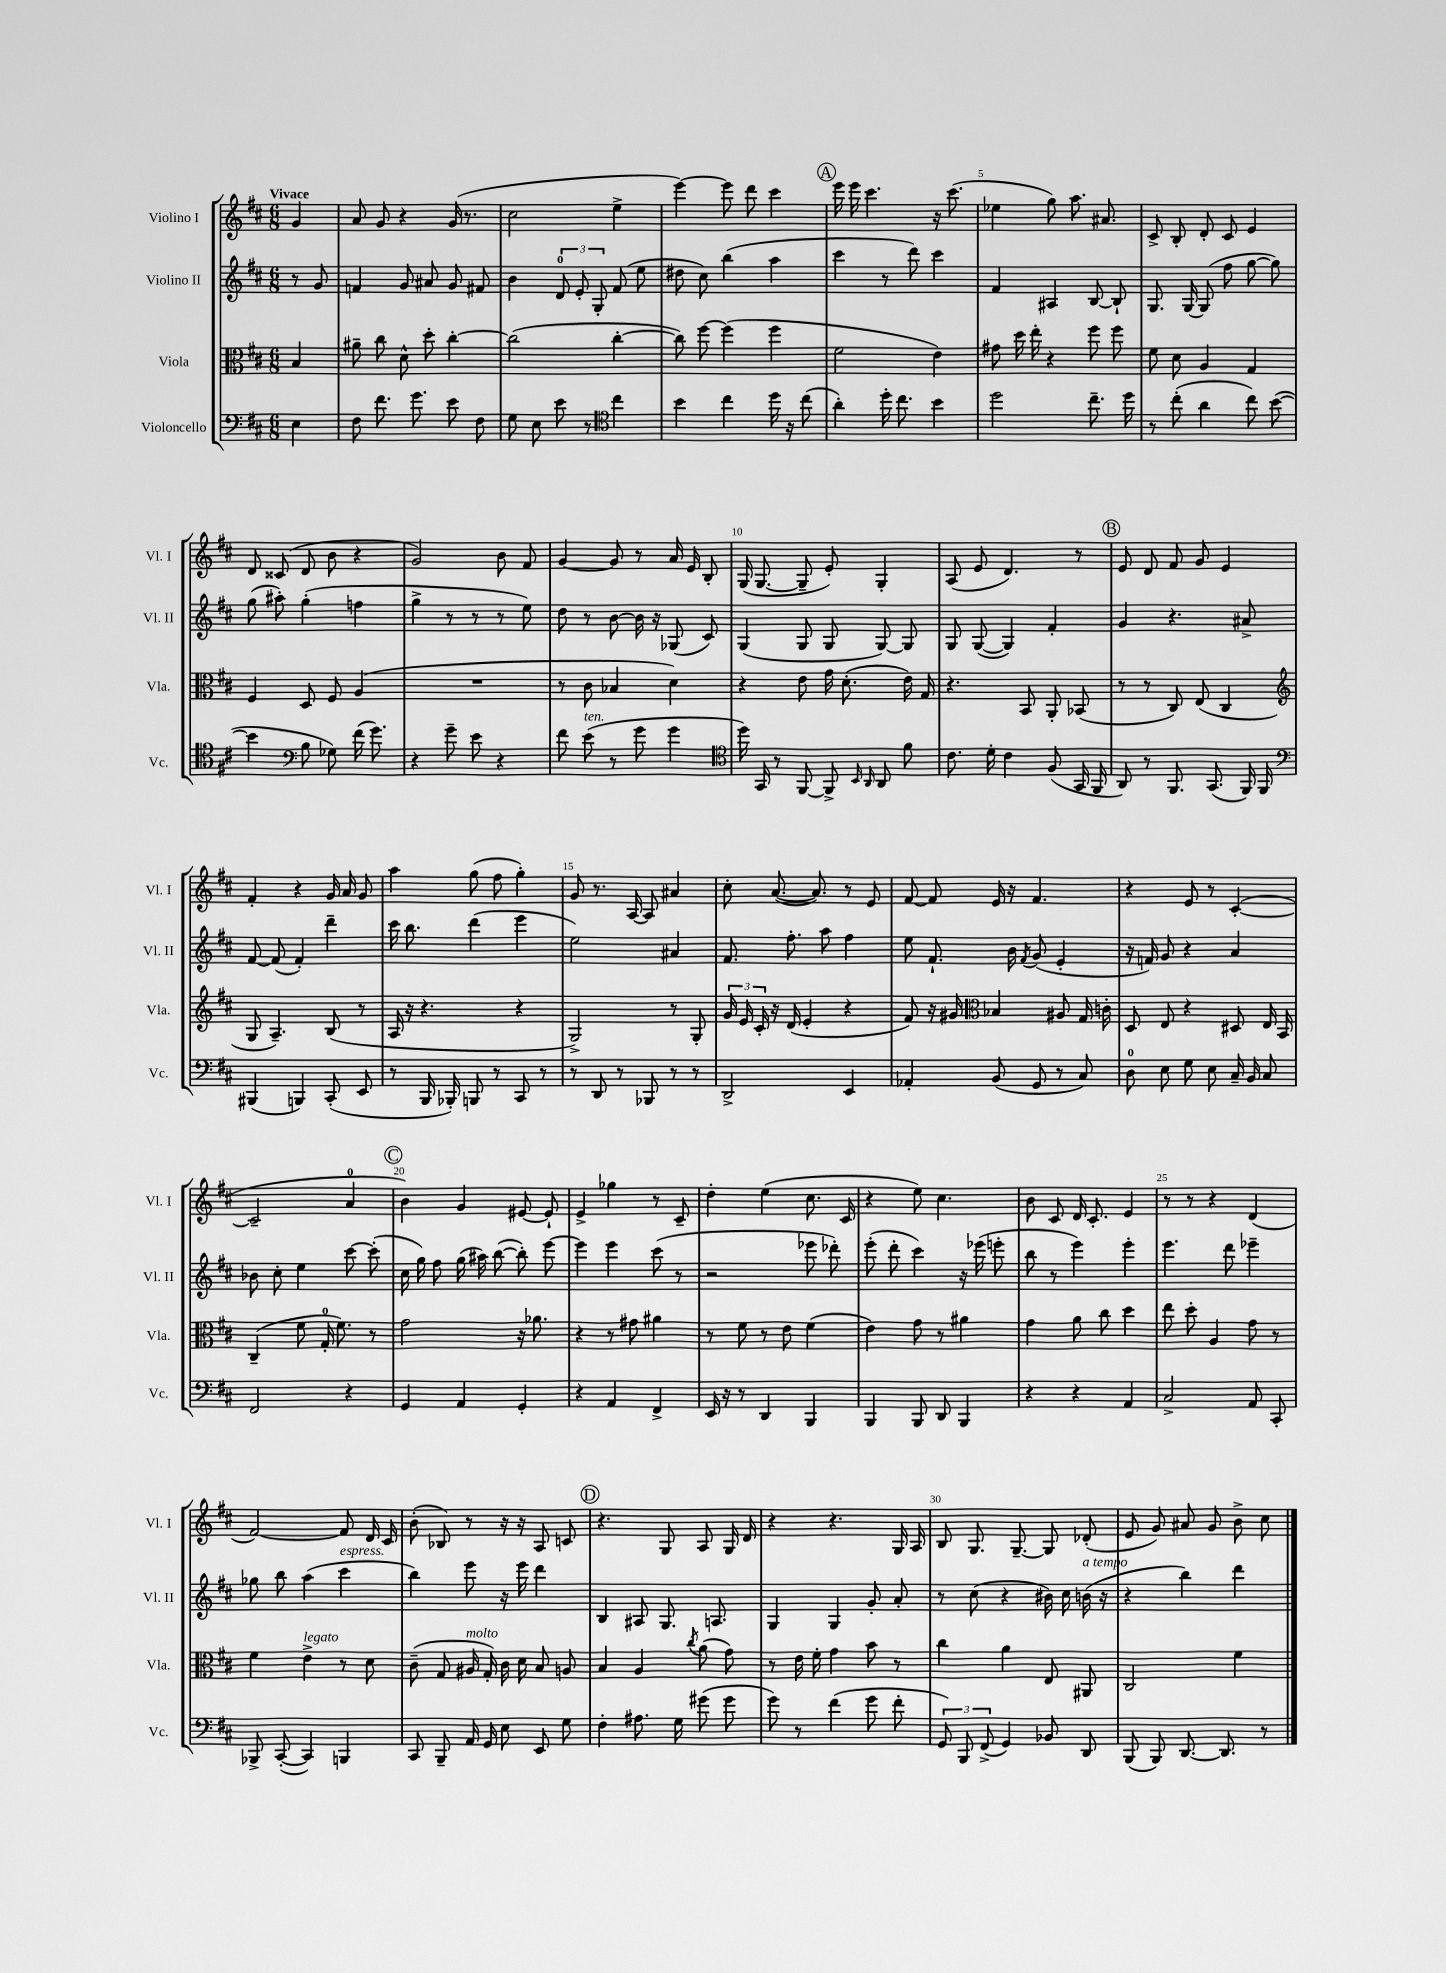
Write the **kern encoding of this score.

**kern	**kern	**kern	**kern
*staff4	*staff3	*staff2	*staff1
*clefF4	*clefC3	*clefG2	*clefG2
*k[f#c#]	*k[f#c#]	*k[f#c#]	*k[f#c#]
*M6/8	*M6/8	*M6/8	*M6/8
4E	4B	8r	4g
.	.	8g	.
=	=	=	=
8F#	8a#~	4f	8a
8.f#	8cc#	.	8g
.	8d^^	8g	4r
8.g	.	.	.
.	8dd'	8a#	.
8e	[4cc#'	8g	(16g
.	.	.	8.r
8F#	.	8f#	.
=	=	=	=
8G	(2cc#]	4b	2cc#
8E	.	.	.
8e	.	12d	.
.	.	12e'	.
8r	.	.	.
.	.	12G'	.
*clefC4	*	*	*
4cc#	[4cc#'	(8f#	4ee^
.	.	8ee	.
=	=	=	=
4b	8cc#])	8dd#	[4eee)
.	[8ff#	8cc#)	.
4cc#	(4ff#]	(4bb	8eee]
.	.	.	8ddd
16dd	4ff#	4aa	4ccc#
16r	.	.	.
(8cc#	.	.	.
=	=	=	=
4a')	2f#	4ccc#	16eee
.	.	.	16eee
.	.	.	4.ccc#
16dd'	.	8r	.
8.cc#	.	.	.
.	.	8ddd)	.
4b	4e)	4ccc#	16r
.	.	.	(8.ccc#
=	=	=	=
2dd	8g#	4f#	4ee-
.	16dd	.	.
.	16ee'	.	.
.	4r	4A#	8gg)
.	.	.	8.aa
8.cc#~	8ff#	[8B	.
.	.	.	8.a#
.	8ff#	8B`]	.
16dd	.	.	.
=	=	=	=
8r	8f#	8.G	8c#^
(8cc#'	8d	.	8B'
.	.	[16G	.
4a	4A	(8G]	8d'
.	.	8ff#	8c#
8cc#)	4G	[8gg	4e
([8b	.	8gg])	.
=	=	=	=
4b]	4F#	(8gg	8d
.	.	8aa#')	(8c##
*clefF4	*	*	*
8B	8D	(4gg'	8d
8G-)	8F#	.	8b
(16f#	(4A	4ff	4r
8.g)	.	.	.
=	=	=	=
4r	2.r	4gg^	2g)
8g~	.	8r	.
8e	.	8r	.
4r	.	8r	8b
.	.	8ee)	8f#
=	=	=	=
8f#	8r	8dd	[4g
(8e	8c#	8r	.
8r	4B-	[8b	8g]
8g	.	16b]	8r
.	.	16r	.
4g	4d)	(8G-	16a
.	.	.	16e
.	.	8c#)	8B'
=	=	=	=
*clefC4	*	*	*
16dd)	4r	(4G	(16G
16GG	.	.	[8.G
8r	.	.	.
[8FF#	8e	8G	8G~]
8FF#^]	16g	8G	8e')
.	(8.d'	.	.
16qqBB	.	.	.
16qqAA	.	.	.
8AA	.	[8G)	4G'
8f#	16e)	8G]	.
.	16G	.	.
=	=	=	=
8.c#	4.r	8G	(8A
.	.	([8G	8e
16d'	.	.	.
4c#	.	4G])	4.d)
.	8BB	.	.
(8F#	8AA'	4f#'	.
16GG	(8BB-	.	8r
16FF#	.	.	.
=	=	=	=
8AA)	8r	4g	8e
8r	8r	.	8d
8.FF#	8C#)	4.r	8f#
.	(8E	.	8g
(8.GG	.	.	.
.	4C#	.	4e
16FF#)	.	8a#^	.
16FF#	.	.	.
=	=	=	=
*clefF4	*clefG2	*	*
(4BBB#	8G	[8f#	4f#'
.	4.A~)	(8f#]	.
4BBB)	.	4f#')	4r
(8CC#'	(8B	4ddd~	16g
.	.	.	16a
8EE	8r	.	8g
=	=	=	=
8r	16A	16ccc#	4aa
.	16r	8.bb	.
16BBB	4.r	.	.
16BBB-')	.	.	.
8BBB	.	(4ddd	(8gg
8r	.	.	8ff#
8CC#	4r	4eee	4gg')
8r	.	.	.
=	=	=	=
8r	2G^)	2ee)	8g
8DD	.	.	8.r
8r	.	.	.
.	.	.	[16A
8BBB-	.	.	8A]
8r	8r	4a#	4a#
8r	8G'	.	.
=	=	=	=
2DD^	24g	8.f#	8cc#'
.	24e	.	.
.	24c#'	.	.
.	16r	.	([8.a
.	(16d	8.ff#'	.
.	4e'	.	.
.	.	.	8.a])
.	.	8aa	.
4EE	4r	4ff#	8r
.	.	.	8e
=	=	=	=
4AA-'	8f#)	8ee	[8f#
.	16r	8.f#`	8f#]
.	16g#	.	.
*	*clefC3	*	*
(8BB	4B-	.	16e
.	.	16b	16r
.	.	8qf#	.
8GG	.	(8g	4.f#
8r	8A#	4e'	.
8C#)	16G	.	.
.	16c'	.	.
=	=	=	=
8D	8D	16r	4r
.	.	16f)	.
8E	8E	8g	.
8G	4r	4r	8e
8E	.	.	8r
16C#~	8D#	4a	([4c#'
16BB	.	.	.
8C#	16E	.	.
.	16BB	.	.
=	=	=	=
2FF#	(4C#~	8b-	2c#~]
.	.	8cc#'	.
.	8f#	4ee	.
.	16G'	.	.
.	8.f#)	.	.
4r	.	[8ccc#	4a
.	8r	(8ccc#']	.
=	=	=	=
4GG	2g	16cc#	4b)
.	.	16gg)	.
.	.	8ff#	.
4AA	.	(16gg	4g
.	.	16aa#)	.
.	.	([8bb	.
4GG'	16r	8bb'])	[8e#
.	8.a-	.	.
.	.	[8eee	8e#`]
=	=	=	=
4r	4r	4eee]	4e^
4AA	8r	4eee	4gg-
.	8g#	.	.
4FF#^	4a#	(8ccc#	8r
.	.	8r	8c#~
=	=	=	=
16EE	8r	2r	4dd'
16r	.	.	.
8r	8f#	.	.
4DD	8r	.	(4ee
.	8e	.	.
4BBB	(4f#	8eee-	8.cc#
.	.	8ddd-')	.
.	.	.	16c#
=	=	=	=
4BBB	4e)	(8eee'	4r
.	.	8ddd'	.
8BBB	8g	4ccc#)	8ee)
8DD	8r	.	4.cc#
4BBB	4a#	16r	.
.	.	(16eee-	.
.	.	8eee'	.
=	=	=	=
4r	4g	8bb	8b
.	.	8r	8c#
4r	8a	4eee)	16d
.	.	.	8.c#'
.	8cc#	.	.
4AA	4dd	4eee'	4e
=	=	=	=
2C#^	8ee	4.eee	8r
.	8dd'	.	8r
.	4A	.	4r
.	.	8ddd	.
8AA	8g	4eee-~	(4d
8CC#'	8r	.	.
=	=	=	=
8BBB-^	4f#	8gg-	[2f#)
([8CC#'	.	8bb	.
4CC#])	4e^	(4aa	.
4BBB	8r	4ccc#	8f#]
.	8d	.	16d
.	.	.	16c#
=	=	=	=
8CC#	(8c#~	4bb)	(8b'
8BBB~	8G	.	8B-)
16AA	16A#	8eee	8r
16GG	16G')	.	.
8E	16c#	16r	16r
.	16d	16eee	16r
8EE	8B	4ddd	8A
8G	8A	.	8c
=	=	=	=
4F#'	4B	4B	4.r
8.A#	4A	8A#	.
.	.	8.G	8G
16G	.	.	.
.	8qcc#	.	.
(8g#	(8a	.	8A
.	.	8.A	.
8g#	8g)	.	16G
.	.	.	16d
=	=	=	=
8g)	8r	4G	4r
8r	16e	.	.
.	16f#'	.	.
(4f#	4g	4G	4.r
8g	8b	8g'	.
8f#'	8r	8a'	16G
.	.	.	16A
=	=	=	=
12GG)	4cc#	8r	8B
12BBB	.	.	.
.	.	(8cc#	8.G
(12FF#^	.	.	.
4GG)	4a	4r	.
.	.	.	[8.G~
8BB-	8E	16b#)	8G]
.	.	16cc#	.
8DD	8AA#	(16b	(8d-'
.	.	16r	.
=	=	=	=
(8BBB	2C#	4r	8e
8BBB)	.	.	8g)
[8.DD	.	4bb)	8a#
.	.	.	8g
8.DD]	.	.	.
.	4f#	4ddd	8b^
8r	.	.	8cc#
==	==	==	==
*-	*-	*-	*-
